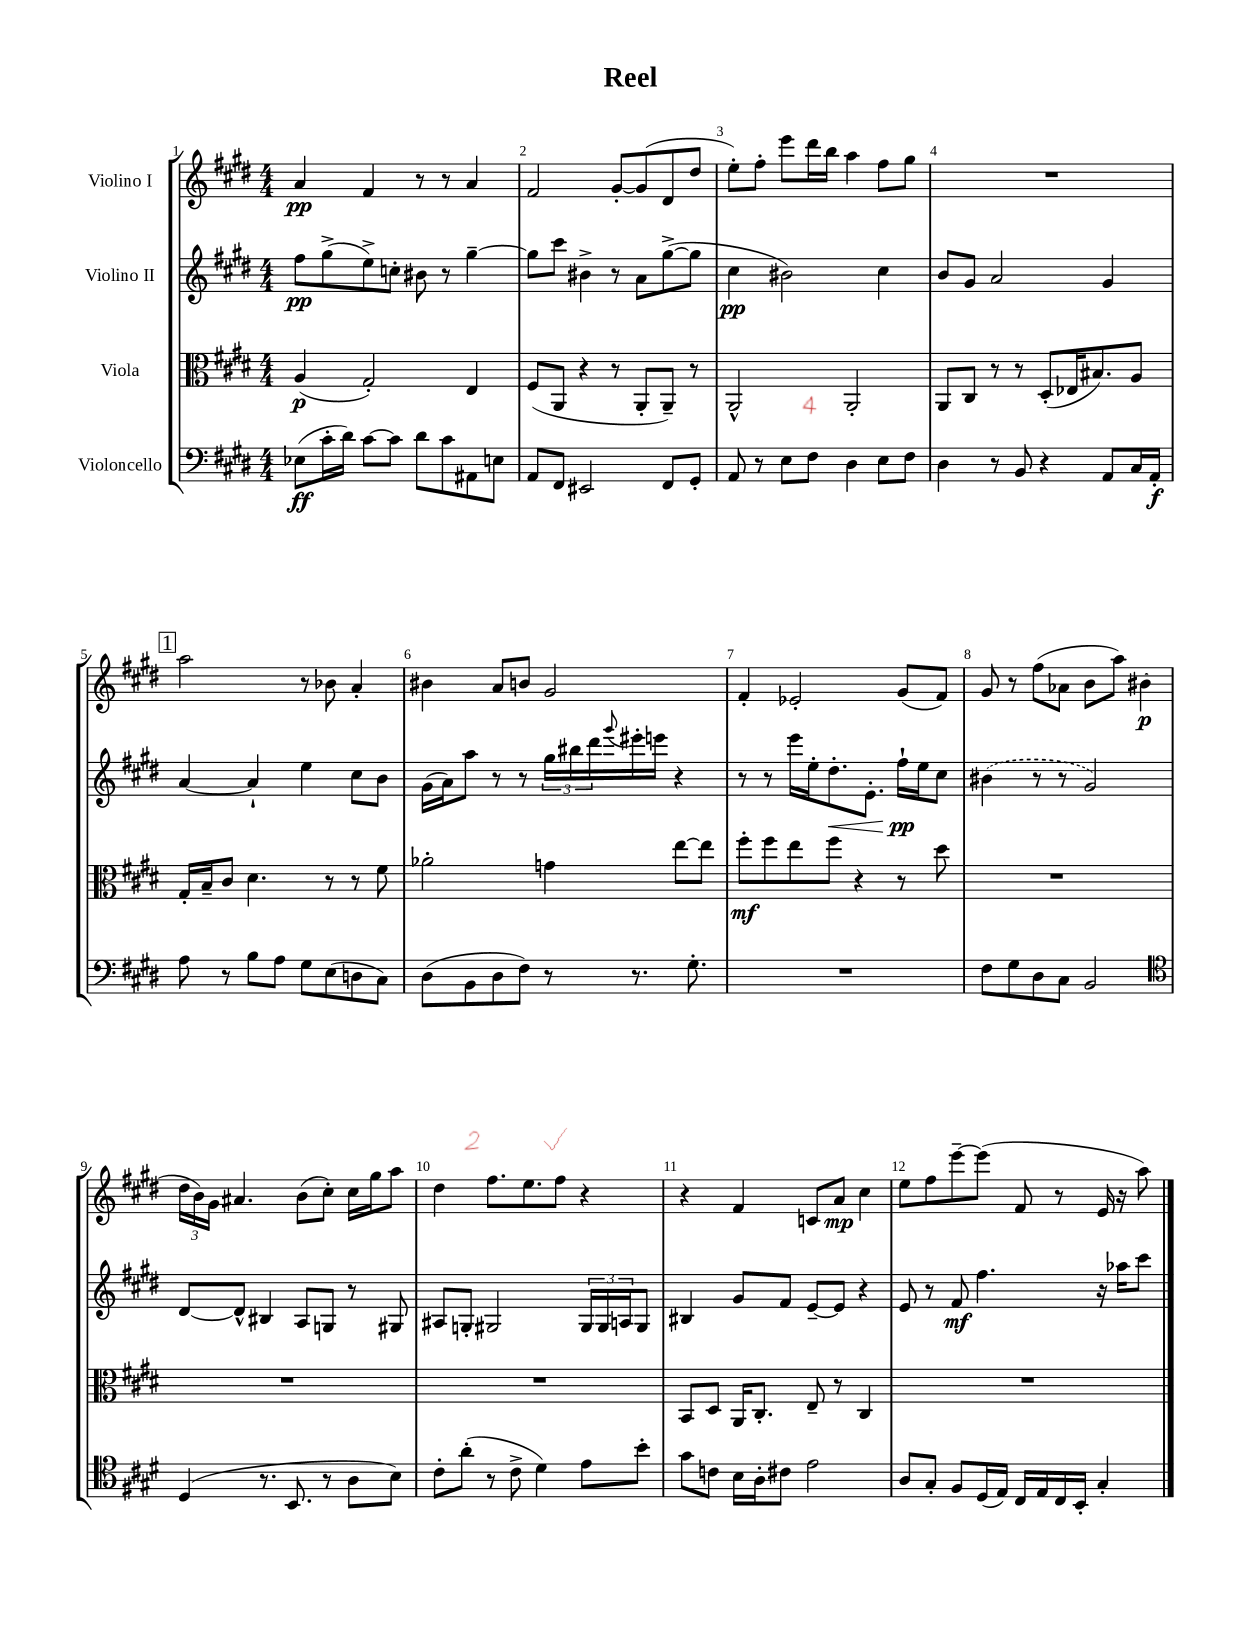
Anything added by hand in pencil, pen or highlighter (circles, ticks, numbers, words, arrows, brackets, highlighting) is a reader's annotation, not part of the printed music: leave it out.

**kern	**kern	**kern	**kern
*staff4	*staff3	*staff2	*staff1
*clefF4	*clefC3	*clefG2	*clefG2
*k[f#c#g#d#]	*k[f#c#g#d#]	*k[f#c#g#d#]	*k[f#c#g#d#]
*M4/4	*M4/4	*M4/4	*M4/4
(8E-	(4A	8ff#	4a
16c#'	.	(8gg#^	.
16d#)	.	.	.
[8c#	2G#')	8ee^)	4f#
8c#]	.	8cc'	.
8d#	.	8b#	8r
8c#	.	8r	8r
8AA#	4E	[4gg#~	4a
8E	.	.	.
=	=	=	=
8AA	(8F#	8gg#]	2f#
8FF#	8AA	8ccc#	.
2EE#	4r	4b#^	.
.	8r	8r	[8g#'
.	8AA'	8a	(8g#]
8FF#	8AA~)	([8gg#^	8d#
8GG#'	8r	8gg#]	8dd#
=	=	=	=
8AA	2AA^^	4cc#	8ee')
8r	.	.	8ff#'
8E	.	2b#)	8eee
8F#	.	.	16ddd#
.	.	.	16bb
4D#	2AA'	.	4aa
8E	.	4cc#	8ff#
8F#	.	.	8gg#
=	=	=	=
4D#	8AA	8b	1r
.	8C#	8g#	.
8r	8r	2a	.
8BB	8r	.	.
4r	(8D#'	.	.
.	16E-	.	.
.	8.B#)	.	.
8AA	.	4g#	.
16C#	8A	.	.
16AA'	.	.	.
=	=	=	=
8A	16G#'	[4a	2aa
.	16B~	.	.
8r	8c#	.	.
8B	4.d#	4a`]	.
8A	.	.	.
8G#	.	4ee	8r
(8E	8r	.	8b-
8D	8r	8cc#	4a'
8C#)	8f#	8b	.
=	=	=	=
(8D#	2a-'	(16g#	4b#
.	.	16a)	.
8BB	.	8aa	.
8D#	.	8r	8a
8F#)	.	8r	8b
8r	4g	24gg#	2g#
.	.	24bb#	.
.	.	24ddd#	.
.	.	8qqggg#	.
8.r	.	16eee#'	.
.	.	16eee	.
.	[8ee	4r	.
8.G#'	.	.	.
.	8ee]	.	.
=	=	=	=
1r	8ff#'	8r	4f#'
.	8ff#	8r	.
.	8ee	16eee	2e-'
.	.	16ee'	.
.	8ff#	8.dd#'	.
.	4r	.	.
.	.	8.e'	.
.	8r	16ff#`	(8g#
.	.	16ee	.
.	8dd#	8cc#	8f#)
=	=	=	=
8F#	1r	(4b#	8g#
8G#	.	.	8r
8D#	.	8r	(8ff#
8C#	.	8r	8a-
2BB	.	2g#)	8b
.	.	.	8aa)
.	.	.	(4b#
=	=	=	=
*clefC4	*	*	*
(4D#	1r	[8d#	24dd#
.	.	.	24b)
.	.	.	24g#
.	.	8d#^^]	4.a#
8.r	.	4B#	.
8.BB	.	.	.
.	.	8A	(8b
8r	.	8G	8cc#')
8A	.	8r	16cc#
.	.	.	16gg#
8B)	.	8G#	8aa
=	=	=	=
8c#'	1r	8A#	4dd#
(8a'	.	8G'	.
8r	.	2G#	8.ff#
8c#^	.	.	.
.	.	.	8.ee
4d#)	.	.	.
.	.	.	8ff#
8e	.	24G#	4r
.	.	24G#	.
.	.	24A	.
8b'	.	8G#	.
=	=	=	=
8g#	8BB	4B#	4r
8c	8D#	.	.
16B	16AA	8g#	4f#
16A'	8.C#'	.	.
8c#	.	8f#	.
2e	8E~	[8e~	8c
.	8r	8e]	8a
.	4C#	4r	4cc#
=	=	=	=
8A	1r	8e	8ee
8G#'	.	8r	8ff#
8F#	.	8f#	[8eee~
(16D#	.	4.ff#	(8eee]
16E)	.	.	.
16C#	.	.	8f#
16E	.	.	.
16C#	.	.	8r
16BB'	.	.	.
4G#'	.	16r	16e
.	.	16aa-	16r
.	.	8ccc#	8aa)
==	==	==	==
*-	*-	*-	*-
